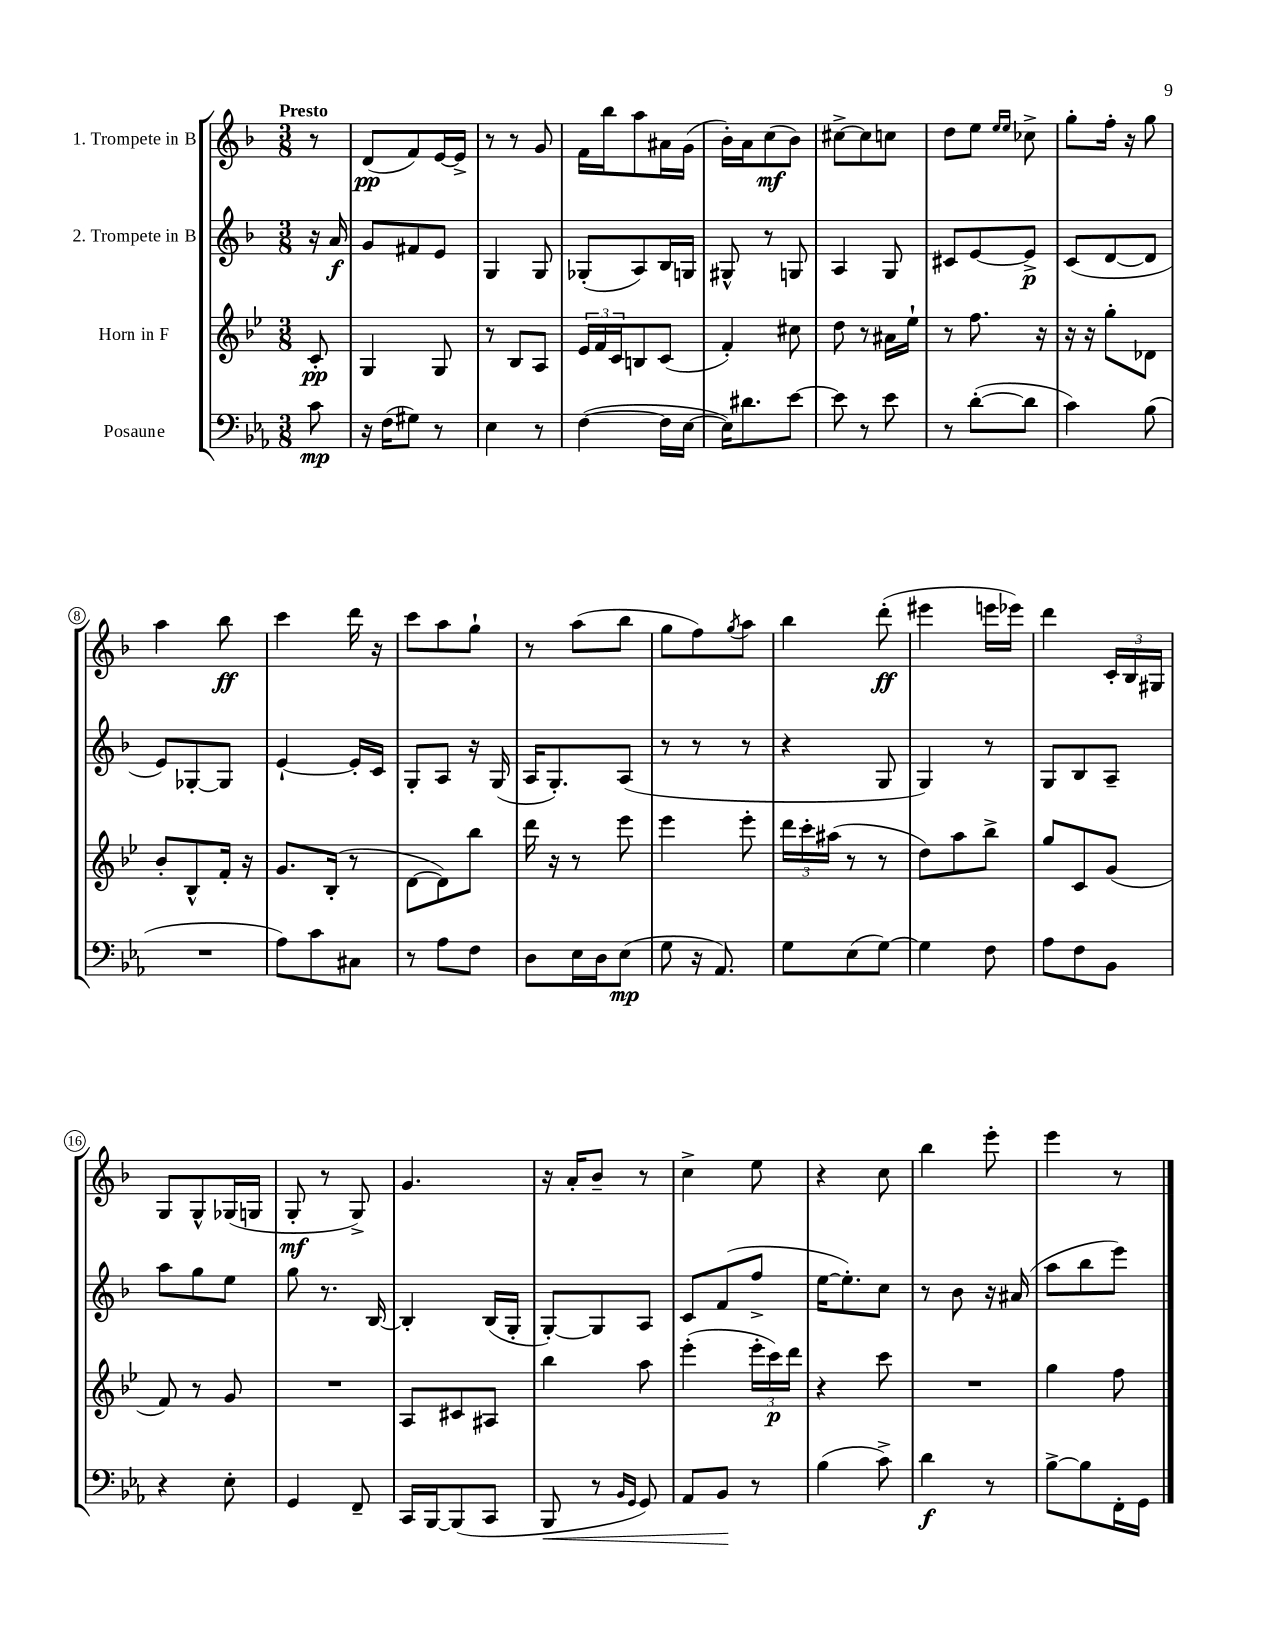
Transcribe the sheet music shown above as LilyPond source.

<<
\new StaffGroup <<
\new Staff = "s0" \with { instrumentName = "1. Trompete in B" } {
    \clef treble \key f \major \numericTimeSignature \time 3/8 \partial 8 \tempo "Presto"
    r8 |
    d'8\pp( f'8) e'16~ e'16-> |
    r8 r8 g'8 |
    f'16 bes''16 a''8 ais'16 g'16( |
    bes'16-.) a'16 c''8\mf( bes'8) |
    cis''8~-> cis''8 c''8 |
    d''8 e''8 \grace { e''16 e''16 } ces''8-> |
    g''8-. f''16-. r16 g''8 |
    a''4 bes''8\ff |
    c'''4 d'''16 r16 |
    c'''8 a''8 g''8-! |
    r8 a''8( bes''8 |
    g''8 f''8) \acciaccatura { g''8 } a''8 |
    bes''4 d'''8-.\ff( |
    eis'''4 e'''16 ees'''16) |
    d'''4 \tuplet 3/2 { c'16-. bes16 gis16 } |
    g8 g8-^ ges16( g16 |
    g8-.\mf r8 g8->) |
    g'4. |
    r16 a'16-. bes'8-- r8 |
    c''4-> e''8 |
    r4 c''8 |
    bes''4 e'''8-. |
    e'''4 r8 \bar "|." |
}
\new Staff = "s1" \with { instrumentName = "2. Trompete in B" } {
    \clef treble \key f \major \numericTimeSignature \time 3/8 \partial 8
    r16 a'16\f |
    g'8 fis'8 e'8 |
    g4 g8 |
    ges8-.( a8) bes16 g16 |
    gis8-^ r8 g8 |
    a4 g8 |
    cis'8 e'8~ e'8->\p |
    c'8( d'8~ d'8 |
    e'8) ges8~-. ges8 |
    e'4~-! e'16-. c'16 |
    g8-. a8 r16 g16( |
    a16 g8.-.) a8( |
    r8 r8 r8 |
    r4 g8 |
    g4) r8 |
    g8 bes8 a8-- |
    a''8 g''8 e''8 |
    g''8 r8. bes16~ |
    bes4-. bes16( g16-. |
    g8~-.) g8 a8 |
    c'8 f'8( f''8-> |
    e''16~ e''8.-.) c''8 |
    r8 bes'8 r16 ais'16( |
    a''8 bes''8 e'''8) \bar "|." |
}
\new Staff = "s2" \with { instrumentName = "Horn in F" } {
    \clef treble \key bes \major \numericTimeSignature \time 3/8 \partial 8
    c'8-.\pp |
    g4 g8 |
    r8 bes8 a8 |
    \tuplet 3/2 { ees'16 f'16 c'16 } b8 c'8( |
    f'4-.) cis''8 |
    d''8 r8 ais'16 ees''16-! |
    r8 f''8. r16 |
    r16 r16 g''8-. des'8 |
    bes'8-. bes8-^ f'16-. r16 |
    g'8. bes16-.( r8 |
    d'8~ d'8) bes''8 |
    d'''16 r16 r8 ees'''8 |
    ees'''4 ees'''8-. |
    \tuplet 3/2 { d'''16 c'''16-. ais''16( } r8 r8 |
    d''8) a''8 bes''8-> |
    g''8 c'8 g'8( |
    f'8) r8 g'8 |
    R4. |
    a8 cis'8 ais8 |
    bes''4 a''8 |
    ees'''4-.( \tuplet 3/2 { ees'''16-. c'''16\p) d'''16 } |
    r4 c'''8 |
    R4. |
    g''4 f''8 \bar "|." |
}
\new Staff = "s3" \with { instrumentName = "Posaune" } {
    \clef bass \key ees \major \numericTimeSignature \time 3/8 \partial 8
    c'8\mp |
    r16 f16( gis8) r8 |
    ees4 r8 |
    f4~( f16 ees16~ |
    ees16) dis'8. ees'8~ |
    ees'8 r8 ees'8 |
    r8 d'8~-.( d'8 |
    c'4) bes8( |
    R4. |
    aes8) c'8 cis8 |
    r8 aes8 f8 |
    d8 ees16 d16 ees8\mp( |
    g8 r16 aes,8.) |
    g8 ees8( g8~) |
    g4 f8 |
    aes8 f8 bes,8 |
    r4 ees8-. |
    g,4 f,8-- |
    c,16 bes,,16~ bes,,8( c,8 |
    bes,,8\< r8 \grace { bes,16 g,16 } g,8) |
    aes,8 bes,8\! r8 |
    bes4( c'8->) |
    d'4\f r8 |
    bes8~-> bes8 f,16-. g,16 \bar "|." |
}
>>
>>
\layout { \context { \Score \override BarNumber.stencil = #(make-stencil-circler 0.1 0.3 ly:text-interface::print) } }
